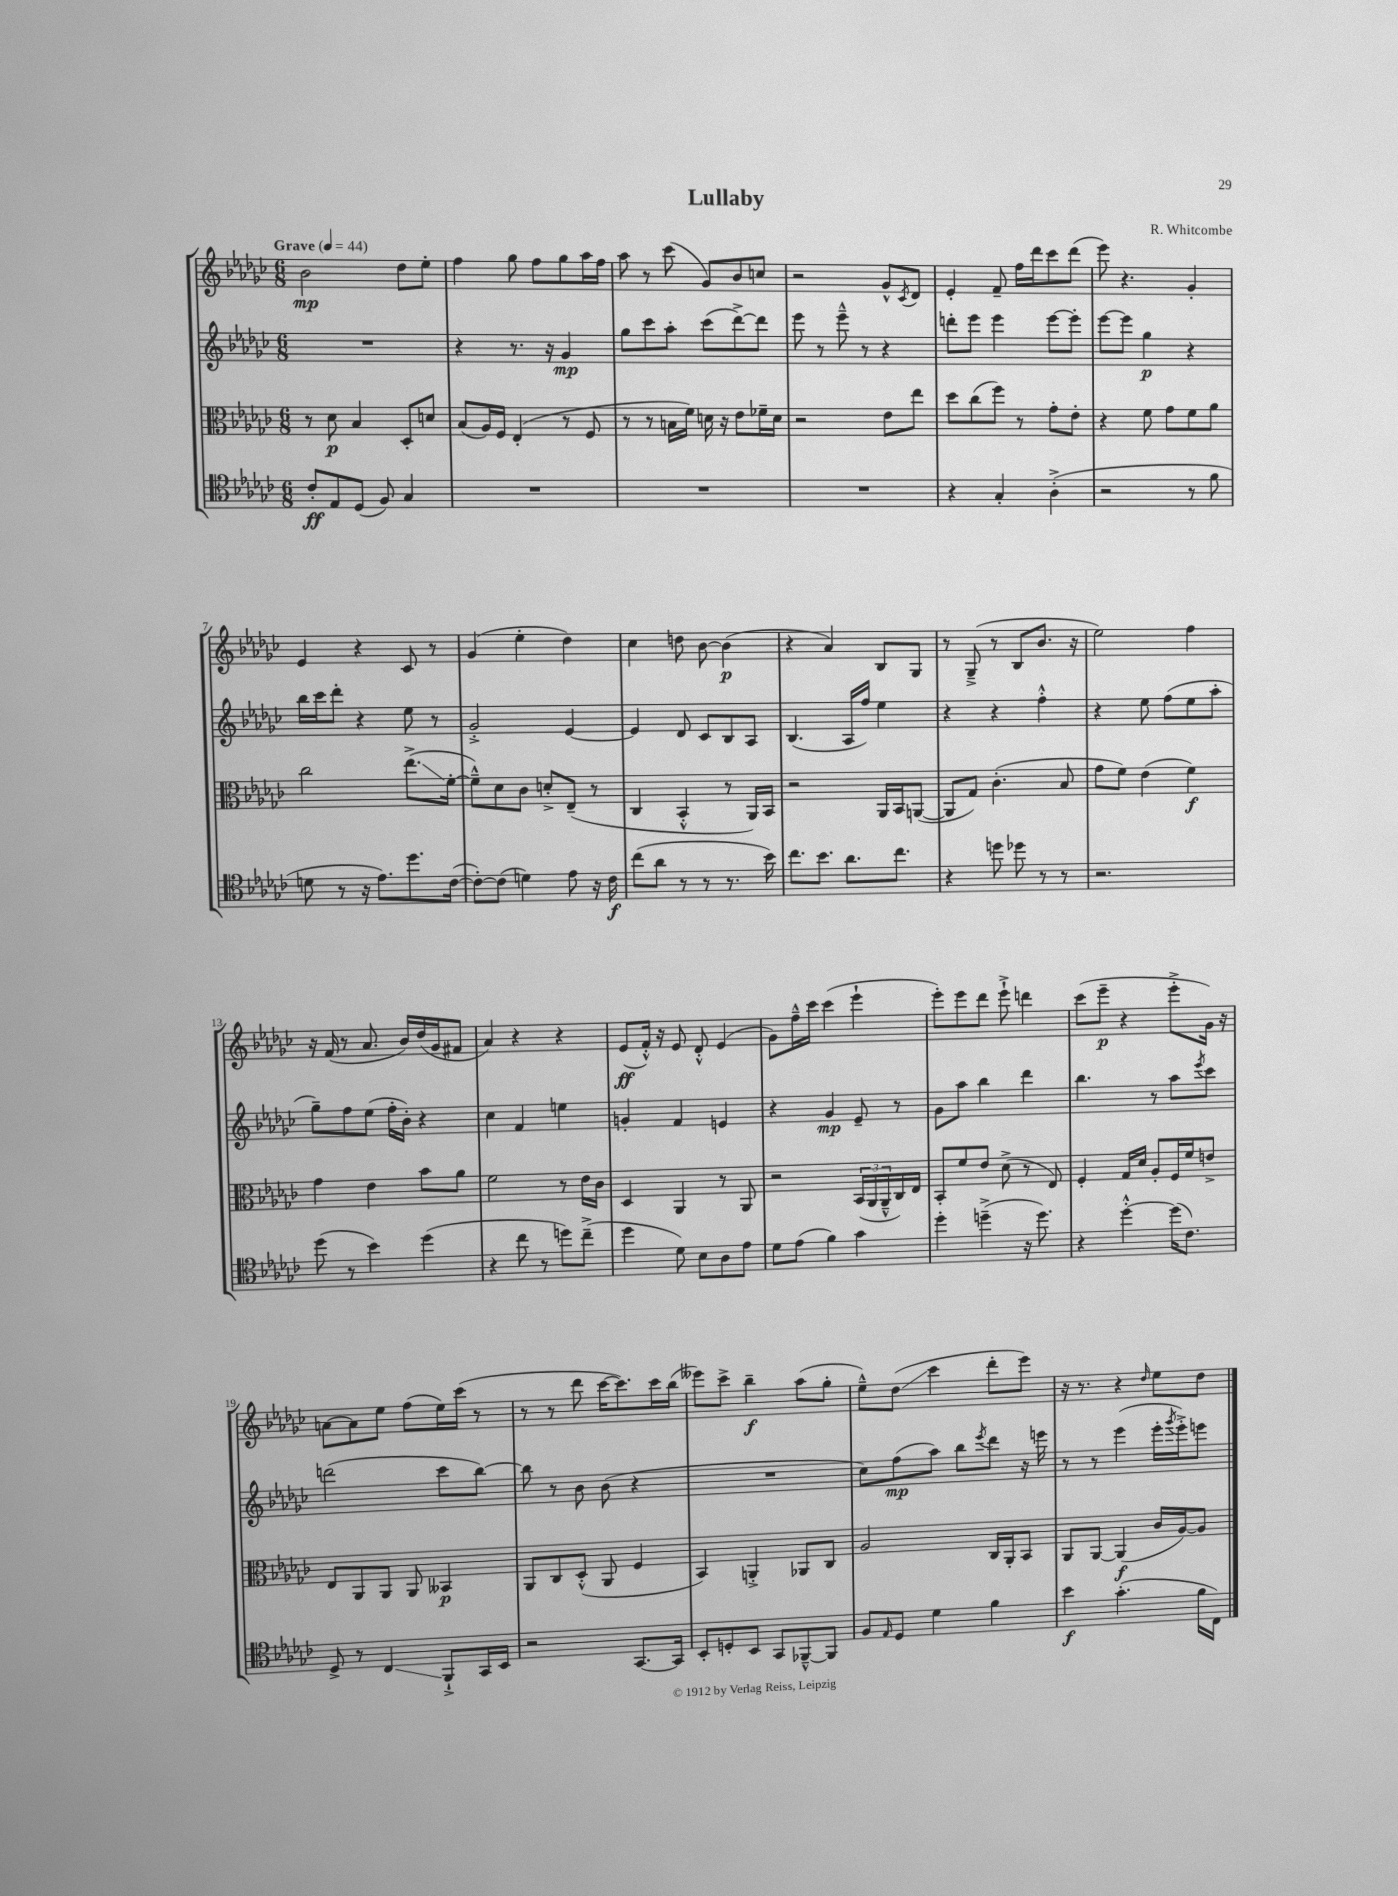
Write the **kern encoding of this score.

**kern	**kern	**kern	**kern
*staff4	*staff3	*staff2	*staff1
*clefC4	*clefC3	*clefG2	*clefG2
*k[b-e-a-d-g-c-]	*k[b-e-a-d-g-c-]	*k[b-e-a-d-g-c-]	*k[b-e-a-d-g-c-]
*M6/8	*M6/8	*M6/8	*M6/8
*MM44	*MM44	*MM44	*MM44
8c-'	8r	2.r	2b-
8E-	8d-	.	.
(8D-	4B-	.	.
8F)	.	.	.
4G-	8D-'	.	8dd-
.	8d	.	8ee-'
=	=	=	=
2.r	(8B-	4r	4ff
.	16A-)	.	.
.	16F	.	.
.	(4E-'	8.r	8gg-
.	.	.	8ff
.	.	16r	.
.	8r	4g-	8gg-
.	8F	.	16aa-
.	.	.	16ff
=	=	=	=
2.r	8r	8gg-	8aa-
.	8r	8ccc-	8r
.	16B	8aa-'	(8ccc-
.	16f)	.	.
.	16d	(8ccc-	8g-)
.	16r	.	.
.	8e-	[8ddd-^)	8b-
.	16f-~	8ddd-]	8cc
.	16d	.	.
=	=	=	=
2.r	2r	8eee-	2r
.	.	8r	.
.	.	8eee-~^^	.
.	.	8r	.
.	8e-	4r	8g-^^
.	.	.	8qc-
.	8ee-	.	8d-
=	=	=	=
4r	8dd-	8ddd'	4e-'
.	(8cc-	8eee-	.
4G-'	8ff)	4eee-	8f~
.	8r	.	16ff
.	.	.	16ddd-
(4A-'^	8g-'	[8eee-	8ccc-
.	8e-'	8eee-']	(8ddd-
=	=	=	=
2r	4r	[8eee-	8eee-)
.	.	8eee-]	4.r
.	8f	4gg-	.
.	8g-	.	.
8r	8f	4r	4g-'
8f	8a-	.	.
=	=	=	=
8d	2cc-	16bb-	4e-
.	.	16ccc-	.
8r	.	8ddd-'	.
16r	.	4r	4r
8.e-)	.	.	.
8.dd-	(8.ee-^	8ee-	8c-
.	.	8r	8r
([16c-	[16f'	.	.
=	=	=	=
8c-'_)	8f~^^])	2g-'^	(4g-
(8c-]	8d-	.	.
4d)	8c-	.	4ee-'
.	8d'^	.	.
8e-	(8E-~	[4e-	4dd-)
16r	8r	.	.
16c-	.	.	.
=	=	=	=
(8cc-	4C-	4e-]	4cc-
8a-	.	.	.
8r	4BB-'^^	8d-	8dd
8r	.	8c-	[8b-
8.r	8r	8B-	(4b-]
.	16AA-)	8A-	.
16b-)	16BB-	.	.
=	=	=	=
8.cc-	2r	(4.B-	4r
8.b-	.	.	.
.	.	.	4a-)
8.a-	.	16A-	.
.	.	16ff)	.
.	16AA-	4ee-	8B-
8.cc-	16BB-	.	.
.	([8AA	.	8G-
=	=	=	=
4r	8AA]	4r	8r
.	8G-)	.	(8G-~^
8dd	(4.c-'	4r	8r
8dd-	.	.	8B-
8r	.	4ff'^^	8.b-
8r	8B-	.	.
.	.	.	16r
=	=	=	=
2.r	8g-	4r	2ee-)
.	8f)	.	.
.	(4e-	8ee-	.
.	.	(8ff	.
.	4f)	8ee-	4ff
.	.	8aa-'	.
=	=	=	=
(8dd-	4g-	8gg-~)	16r
.	.	.	(16f
8r	.	8ff	8r
4b-)	4e-	(8ee-	8.a-
.	.	16ff'	.
.	.	16b-')	16b-)
(4dd-	8b-	4r	(16dd-
.	.	.	16g-
.	8a-	.	8f#
=	=	=	=
4r	2f	4cc-	4a-)
8cc-	.	4f	4r
8r	.	.	.
8dd)	8r	4ee	4r
(8cc-~^	16e-	.	.
.	16c-	.	.
=	=	=	=
4dd-	4D-	4g'	(8e-
.	.	.	16f'^^)
.	.	.	16r
8d-)	4AA-	4f	8e-
8B-	.	.	8d-'^^
8A-	8r	4e	(4e-
8e-	8AA-	.	.
=	=	=	=
8d-	2r	4r	8g-)
(8e-	.	.	16ff~^^
.	.	.	16ccc-
4f)	.	4g-	(4ccc-
4g-	(24BB-	8e-~	4eee-`
.	24AA-	.	.
.	24AA-~^^	.	.
.	16C-)	8r	.
.	16E-	.	.
=	=	=	=
4dd-'	8BB-'	8g-	8eee-')
.	8f	8aa-	8eee-
(4dd~^	8e-	4bb-	8ddd-
.	(8d-^	.	8eee-`^
16r	8r	4ddd-	4ddd
8.dd)	.	.	.
.	8E-)	.	.
=	=	=	=
4r	4F'	4.bb-	(8ccc-
.	.	.	8eee-~
[4dd-'^^	16G-	.	4r
.	16d-	.	.
.	8A-'	8r	.
(16dd-]	16F	8aa-	8eee-'^
8.c-)	16f	.	.
.	.	8qeee-	.
.	8e^	8ccc-	16g-)
.	.	.	16r
=	=	=	=
8D-^	8E-	(2ddd	[8a
8r	8AA-	.	8a]
4C-	8AA-	.	8ee-
.	8AA-	.	(8ff
8FF`^	4BB--	8ccc-	16ee-)
.	.	.	(16ccc-
16GG-	.	[8bb-)	8r
16BB-	.	.	.
=	=	=	=
2r	8AA-	8bb-]	8r
.	8C-	8r	8r
.	(8D-'^^	8b-	8ddd-
.	8AA-	(8b-	[16ccc-
.	.	.	8.ccc-])
[8.GG-	4F	4r	.
.	.	.	16ccc-
16GG-]	.	.	(16bb-
=	=	=	=
8BB-'	4BB-)	2.r	8eee--)
8D'	.	.	8ccc-^
8BB-	4AA'^	.	4bb-~
8GG-	.	.	.
[8FF-~^^	8AA-	.	(8aa-
8FF-]	8C-	.	8gg-'
=	=	=	=
8F	2A-	8cc-)	8ee-~^^)
16qqE-	.	.	.
8D-	.	(8ff	(8dd-
4d-	.	8aa-)	4ccc-
.	.	8bb-	.
.	.	8qeee-	.
4f	16C-	8ddd-	8ddd-'
.	16AA-'	.	.
.	8BB-	16r	8eee-)
.	.	16eee	.
=	=	=	=
4b-	8AA-	8r	16r
.	.	.	8.r
.	[8AA-	8r	.
(4.g-'	(4AA-]	(4eee-	4r
.	.	.	16qqdd-
.	16c-	16eee-'	8ee-
.	.	8qggg-	.
.	[16A-)	16eee-'^)	.
16f	8A-]	8eee	8dd-
16C-)	.	.	.
==	==	==	==
*-	*-	*-	*-
